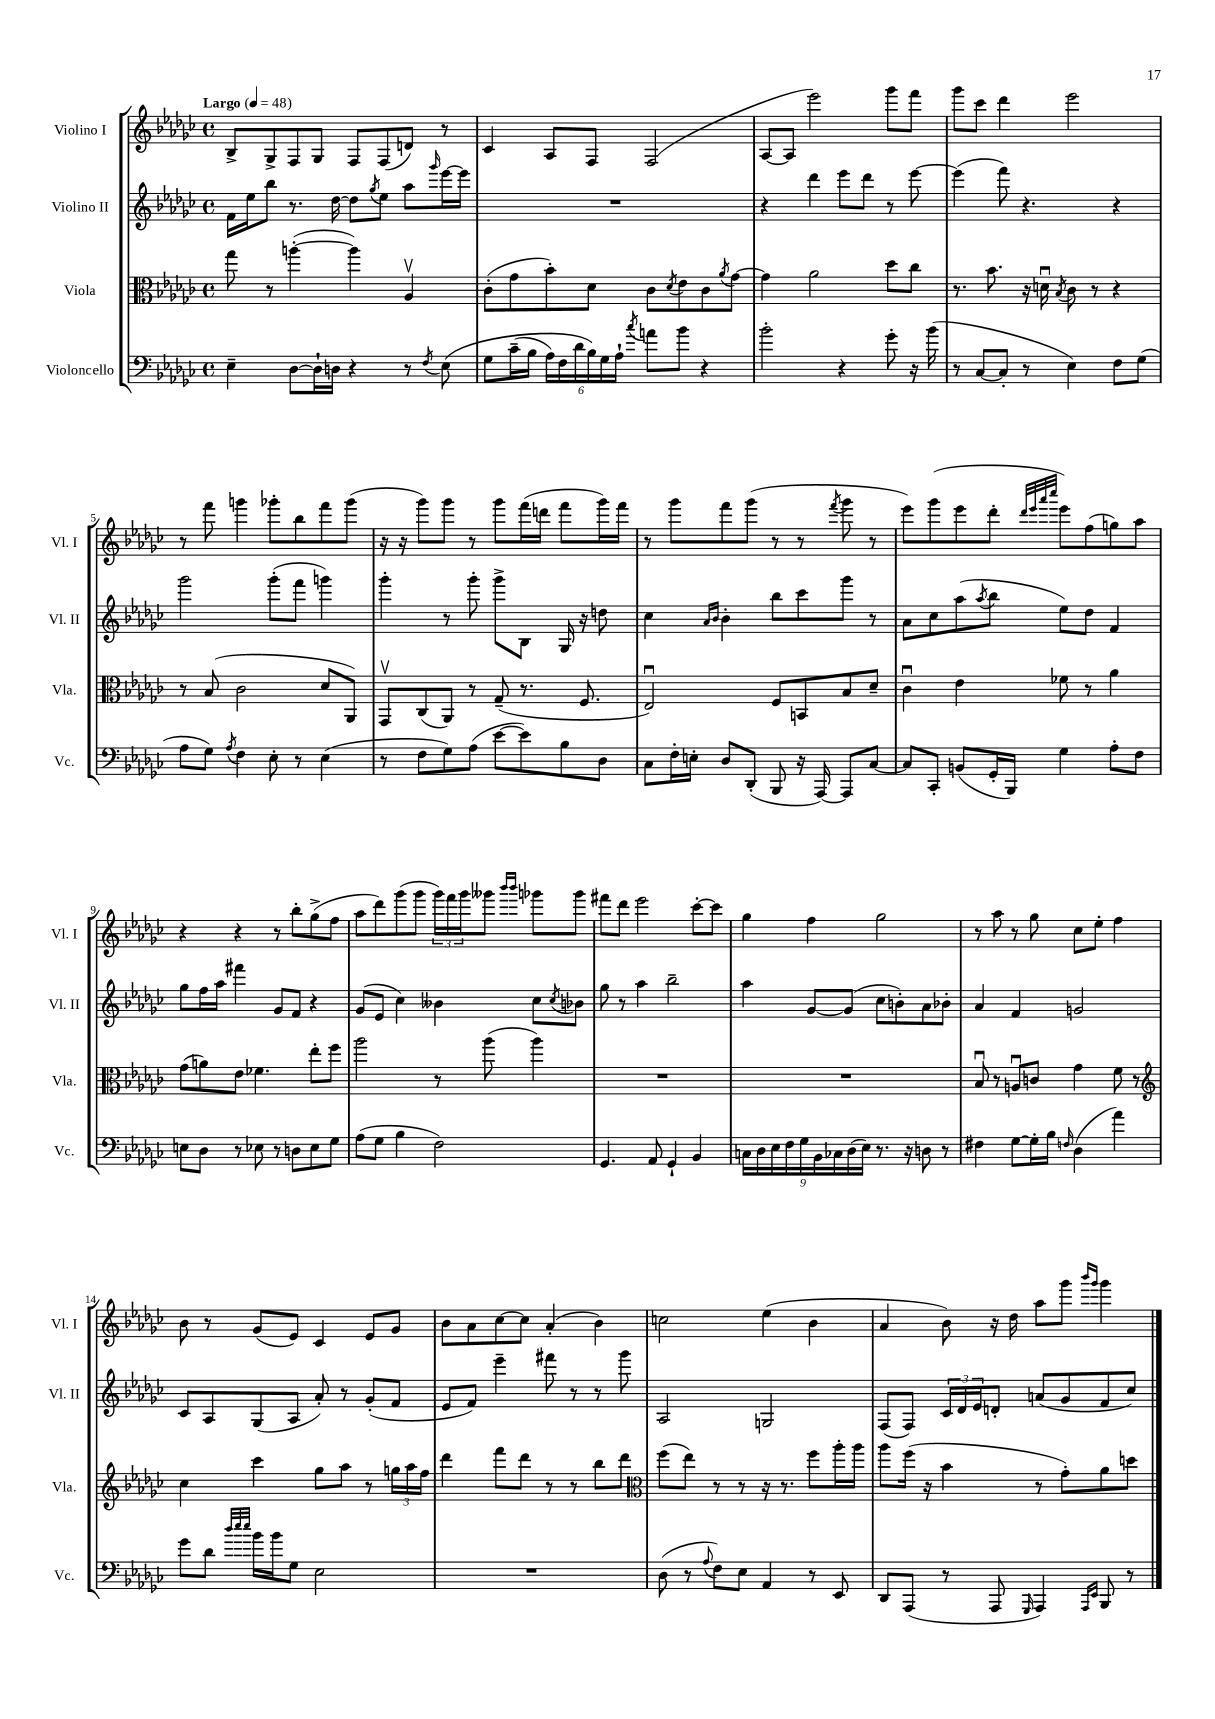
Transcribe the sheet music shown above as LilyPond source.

<<
\new StaffGroup <<
\new Staff = "s0" \with { instrumentName = "Violino I" shortInstrumentName = "Vl. I" } {
    \clef treble \key ges \major \defaultTimeSignature \time 4/4 \tempo "Largo" 4 = 48
    bes8-> ges8-> f8 ges8 f8 f8( d'8) r8 |
    ces'4 aes8 f8 f2( |
    aes8~ aes8 ees'''2) ges'''8 f'''8 |
    ges'''8 ces'''8 des'''4 ees'''2 |
    r8 f'''8 g'''4 ges'''8-. bes''8 f'''8 ges'''8( |
    r16 r16 ges'''8) ges'''8 r8 ges'''8 f'''16( d'''16 f'''8 ges'''16) f'''16 |
    r8 ges'''8 f'''8 ges'''8( r8 r8 \acciaccatura { f'''8 } ges'''8 r8 |
    ees'''8) ges'''8( ees'''8 des'''8-. \grace { des'''32 ees'''32 aes'''32 ces''''32 } ees'''8) f''8( g''8) aes''8 |
    r4 r4 r8 bes''8-. ges''8->( f''8 |
    aes''8 des'''8) ges'''8( ges'''8 \tuplet 3/2 { ges'''16) f'''16 ges'''16 } geses'''8 \grace { bes'''16 bes'''16 } ges'''8 ges'''8 |
    fis'''8 des'''8 ees'''2 ces'''8~-. ces'''8 |
    ges''4 f''4 ges''2 |
    r8 aes''8 r8 ges''8 ces''8 ees''8-. f''4 |
    bes'8 r8 ges'8( ees'8) ces'4 ees'8 ges'8 |
    bes'8 aes'8 ces''8~ ces''8 aes'4-.( bes'4) |
    c''2 ees''4( bes'4 |
    aes'4 bes'8) r16 des''16 aes''8 ges'''8 \grace { bes'''16 ges'''16 } ges'''4 \bar "|." |
}
\new Staff = "s1" \with { instrumentName = "Violino II" shortInstrumentName = "Vl. II" } {
    \clef treble \key ges \major \defaultTimeSignature \time 4/4
    f'16 ees''16 bes''8 r8. des''16~ des''8 \acciaccatura { ges''8 } ees''8 aes''8 \grace { ges'''16 } ees'''16~ ees'''16 |
    R1 |
    r4 des'''4 ees'''8 des'''8 r8 ees'''8~ |
    ees'''4( f'''8) r4. r4 |
    ges'''2 ges'''8-.( f'''8 g'''4) |
    ges'''4-. r8 ges'''8-. ges'''8-> bes8 ges16 r16 d''8 |
    ces''4 \grace { aes'16 bes'16 } bes'4-. bes''8 ces'''8 ges'''8 r8 |
    aes'8 ces''8 aes''8( \acciaccatura { aes''8 } bes''8 ees''8) des''8 f'4 |
    ges''8 f''16 aes''16 fis'''4 ges'8 f'8 r4 |
    ges'8( ees'8 ces''4) beses'4 ces''8 \acciaccatura { ces''8 } bes'8 |
    ges''8 r8 aes''4 bes''2-- |
    aes''4 ges'8~ ges'8( ces''8 b'8-.) aes'8 bes'8-. |
    aes'4 f'4 g'2 |
    ces'8 aes8 ges8( aes8 aes'8-.) r8 ges'8-.( f'8 |
    ees'8 f'8) ees'''4-- fis'''8 r8 r8 ges'''8 |
    aes2 g2 |
    f8( f8) \tuplet 3/2 { ces'16 des'16 ees'16 } d'8-. a'8( ges'8 f'8 ces''8) \bar "|." |
}
\new Staff = "s2" \with { instrumentName = "Viola" shortInstrumentName = "Vla." } {
    \clef alto \key ges \major \defaultTimeSignature \time 4/4
    ges''8 r8 a''4~-.( a''4) aes4\upbow |
    ces'8-.( ges'8 bes'8-.) des'8 ces'8 \acciaccatura { des'8 } ees'8 ces'8 \acciaccatura { aes'8 } ges'8~ |
    ges'4 aes'2 des''8 ces''8 |
    r8. bes'8. r16 d'16\downbow \acciaccatura { bes8 } ces'8 r8 r4 |
    r8 bes8( ces'2 des'8 aes,8) |
    ges,8\upbow ces8( aes,8) r8 ges8--( r8. f8. |
    ees2\downbow) f8 b,8 bes8 des'8-- |
    ces'4\downbow ees'4 fes'8 r8 aes'4 |
    ges'8( a'8) ees'8 fes'4. ees''8-. f''8 |
    aes''2 r8 aes''8( aes''4) |
    R1 |
    R1 |
    bes8\downbow r8 a8\downbow c'8 ges'4 f'8 r8 |
    \clef treble ces''4 ces'''4 ges''8 aes''8 r8 \tuplet 3/2 { g''16 aes''16 f''16 } |
    des'''4 f'''8 des'''8 r8 r8 bes''8 des'''8 |
    \clef alto f''8( ees''8) r8 r8 r16 r8. f''8 aes''16-. aes''16 |
    aes''8 f''16( r16 bes'4 r8 ges'8-.) aes'8 d''8 \bar "|." |
}
\new Staff = "s3" \with { instrumentName = "Violoncello" shortInstrumentName = "Vc." } {
    \clef bass \key ges \major \defaultTimeSignature \time 4/4
    ees4-- des8~ des16-! d16 r4 r8 \acciaccatura { f8 } ees8\( |
    ges8 ces'16--( bes16 \tuplet 6/4 { aes16) f16 des'16 bes16\) ges16 aes16-! } \acciaccatura { ces''8 } a'8 bes'8 r4 |
    bes'2-. r4 ges'8-. r16 bes'16( |
    r8 ces8~ ces8-. r8 ees4) f8 ges8( |
    aes8 ges8) \acciaccatura { aes8 } f4 ees8-. r8 ees4( |
    r8 f8 ges8) aes8( ees'8~ ees'8) bes8 des8 |
    ces8 f16-. e16-. des8 des,8-.( bes,,8 r16 aes,,16~) aes,,8 ces8~ |
    ces8 ces,8-. b,8( ges,16-. bes,,16) ges4 aes8-. f8 |
    e8 des8 r8 ees8 r8 d8 ees8 ges8 |
    aes8( ges8 bes4 f2) |
    ges,4. aes,8 ges,4-! bes,4 |
    \tuplet 9/8 { c16 des16 ees16 f16 ges16 bes,16 ces16 des16( ees16) } r8. r16 d8 r8 |
    fis4 ges8~ ges16-. bes16 \grace { f16 } des4( aes'4) |
    ges'8 des'8 \grace { des''32 ees''32 ees''32 } bes'16 bes'16 ges8 ees2 |
    R1 |
    des8( r8 \appoggiatura { aes8 } f8) ees8 aes,4 r8 ees,8 |
    des,8 aes,,8( r8 aes,,8 \grace { ges,,16 } aes,,4) \grace { aes,,16 ees,16 } bes,,8 r8 \bar "|." |
}
>>
>>
